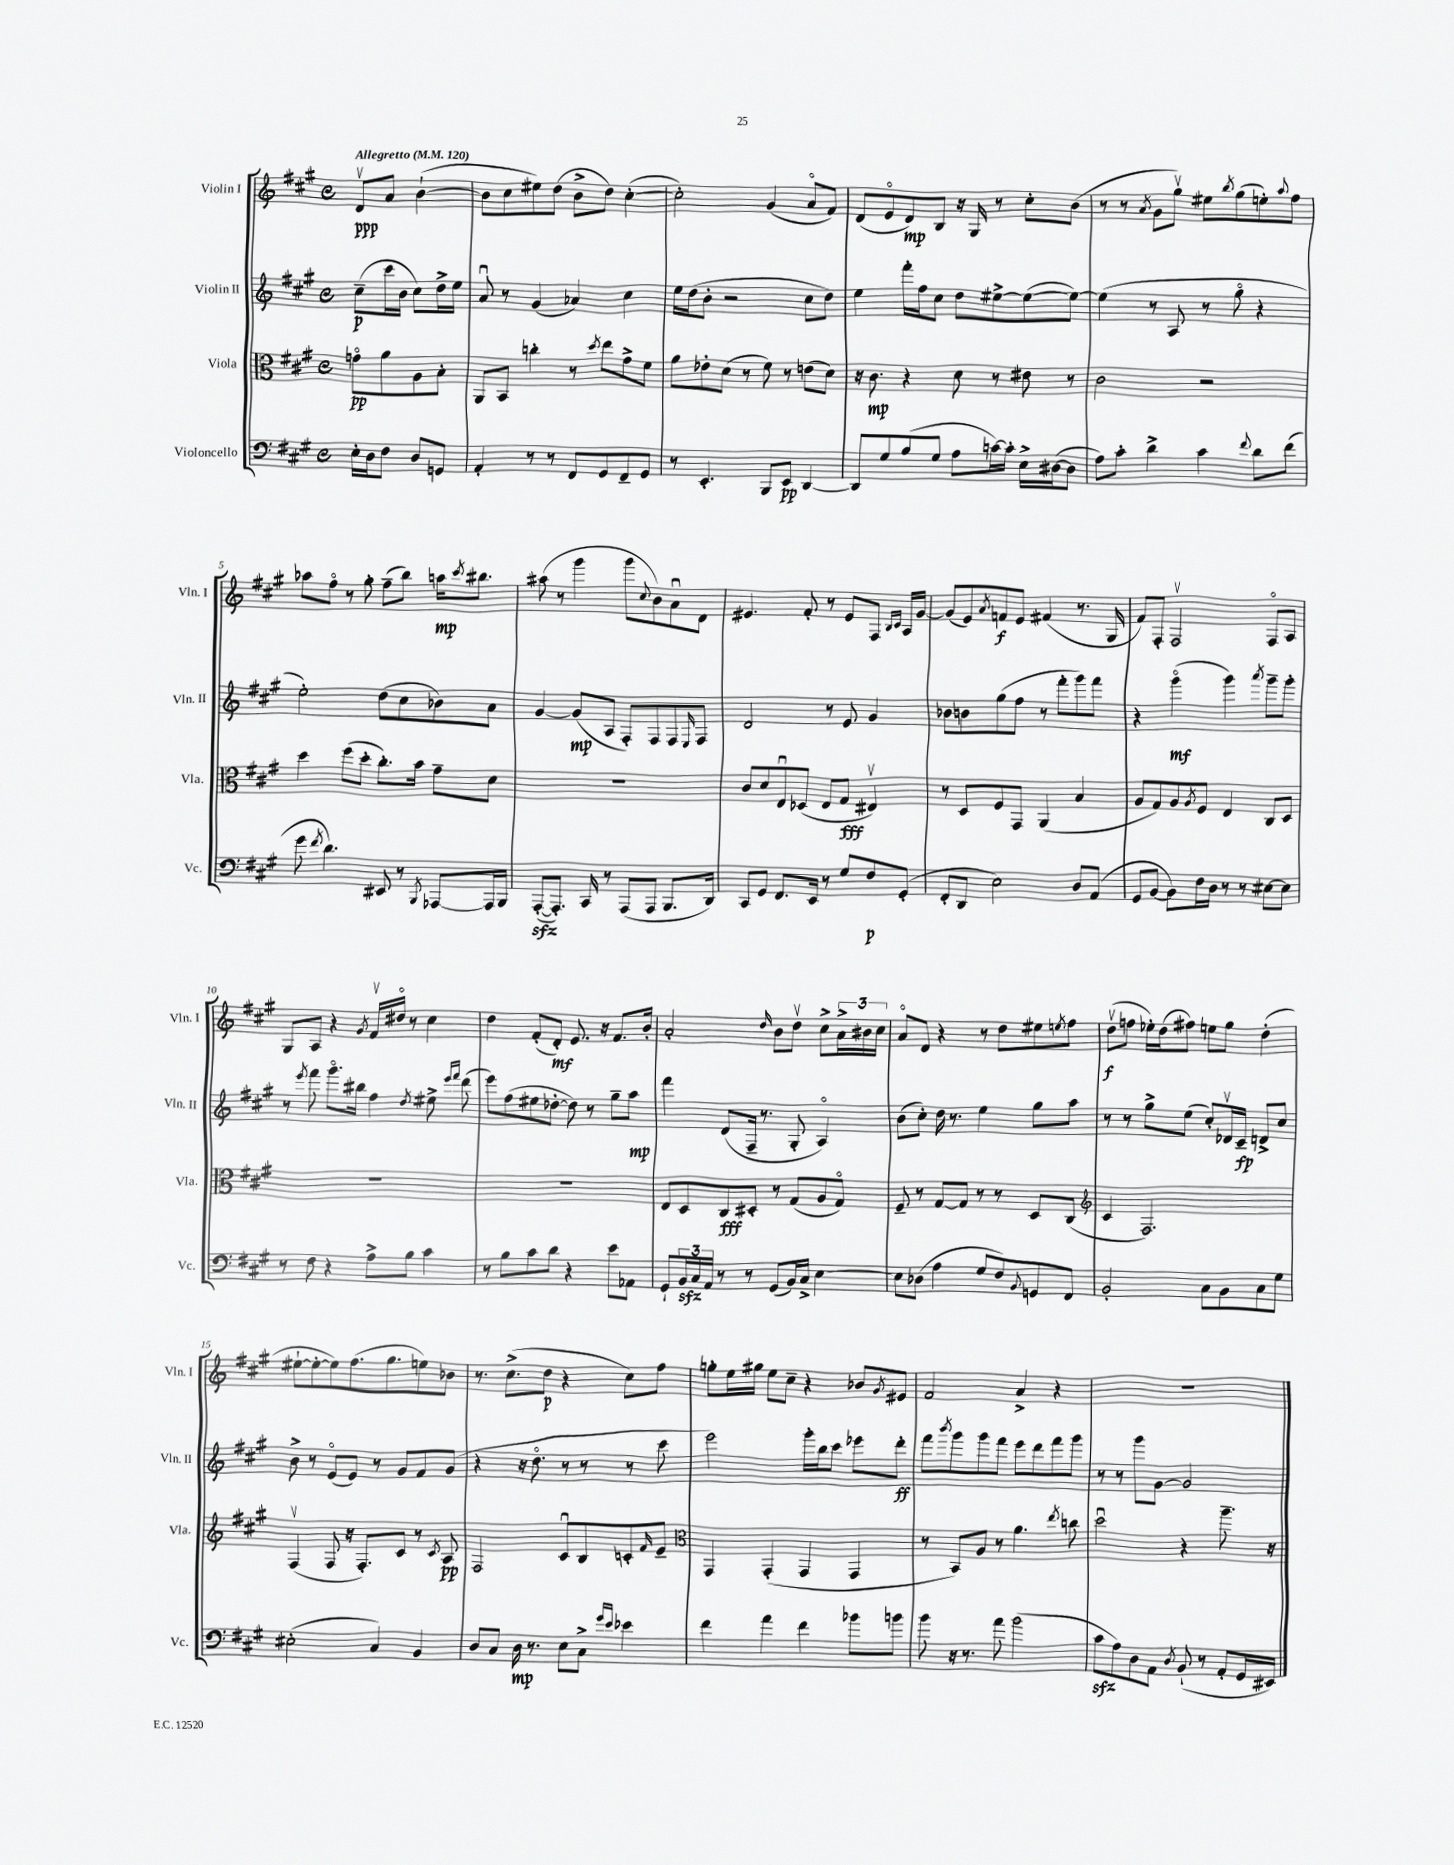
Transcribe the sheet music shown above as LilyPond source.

<<
\new StaffGroup <<
\new Staff = "s0" \with { instrumentName = "Violin I" shortInstrumentName = "Vln. I" } {
    \clef treble \key a \major \defaultTimeSignature \time 4/4 \partial 2 \tempo "Allegretto" 4 = 120
    d'8\upbow\ppp a'8 b'4~-!( |
    b'8 cis''8 eis''8) d''8( b'8-> d''8) cis''4~-.( |
    cis''2-.) gis'4( a'8\flageolet fis'8) |
    d'8( e'8\flageolet d'8\mp) b8 r16 gis16 r8 cis''8-. b'8( |
    r8 r8 \acciaccatura { a'8 } gis'8 gis''8\upbow) eis''8 \acciaccatura { b''8 } gis''8( e''8-.) \appoggiatura { a''8 } fis''8 |
    aes''8 fis''8\flageolet r8 gis''8-. fis''8--( b''8) a''16\mp \acciaccatura { cis'''8 } bis''8. |
    ais''8( r8 gis'''4 gis'''8 \appoggiatura { cis''8 } b'8) a'8\downbow d'8 |
    eis'4. fis'8-. r8 eis'8 fis8 \grace { b16 cis'16 } a16 gis'16~ |
    gis'8( e'8) \acciaccatura { a'8 } f'8\f e'8 fis'4( r8. gis16 |
    fis'8) fis8-. fis2\upbow fis8\flageolet a8 |
    gis8 a8 r4 \acciaccatura { gis'8 } fis'16\upbow dis''16\flageolet r8 cis''4 |
    d''4 fis'8-.( d'8-.\mf) e'8. r16 fis'8. b'16-. |
    a'2-. \grace { d''16 } b'8 d''8\upbow cis''8-> \tuplet 3/2 { a'16-> bis'16 cis''16 } |
    a'8\flageolet d'8 r4 r8 d''8 eis''8 \acciaccatura { e''8 } fis''8 |
    d''8\upbow\f( f''8 ees''16-.) d''16( fis''8) e''8 gis''8 d''4-.( |
    eis''8~-! eis''8~-. eis''8) fis''8.( gis''8. e''8) bes'8 |
    r8. cis''8.->( d''8\p r4 cis''8) fis''8 |
    g''8-. e''16 gis''16 e''8 cis''8-- r4 bes'8 \acciaccatura { gis'8 } eis'8 |
    fis'2 a'4-> r4 |
    R1 \bar "|." |
}
\new Staff = "s1" \with { instrumentName = "Violin II" shortInstrumentName = "Vln. II" } {
    \clef treble \key a \major \defaultTimeSignature \time 4/4 \partial 2
    cis''8--\p( cis'''16 b'16 cis''8) d''16-> e''16 |
    a'8\downbow r8 gis'4( aes'4) cis''4 |
    e''16 d''16( b'8-. r2 cis''8 d''8) |
    e''4 fis'''16-. fis''16 cis''8 d''8 eis''8~-> eis''8~( eis''8~) |
    eis''4( r8 a8 r8 gis''8\flageolet r4 |
    e''2-.) d''8( cis''8 bes'8) a'8 |
    gis'4~ gis'8\mp( a8 fis8-.) fis8 fis8 \grace { e16 } fis8 |
    d'2 r8 e'8 gis'4 |
    bes'8 b'8 gis''8( fis''8 r8 fis'''8-. gis'''8) fis'''8 |
    r4 gis'''4\flageolet\mf( gis'''4) \acciaccatura { a'''8 } gis'''8-- gis'''8-. |
    r8 \acciaccatura { e'''8 } fis'''8 gis'''8.\flageolet bis''16 fis''4 \acciaccatura { d''8 } eis''8-> \grace { e'''16 fis'''16 } d'''8( |
    e'''8) fis''8( eis''8 des''8~-. des''8) r8 gis''8-- a''8\mp |
    fis'''4 d'8( fis16-- r8. gis8-. a4\flageolet) |
    b'8( cis''8-.) d''16 r8. e''4 gis''8 a''8 |
    r8 r8 gis''8-> e''8( cis''8-.) des'16\upbow cis'16--\fp d'8-> cis''8 |
    b'8-> r8 e'8\flageolet( e'8) r8 gis'8 fis'8 gis'8( |
    r4 r16 d''8.\flageolet r8 r8 r8 cis'''8 |
    e'''2) gis'''16-. b''16 cis'''8 ees'''8 d'''8-.\ff |
    fis'''8 \acciaccatura { b'''8 } gis'''8 gis'''8 fis'''8 e'''8 d'''8 fis'''8 gis'''8 |
    r8 r8 gis'''8 gis'8~ gis'2 \bar "|." |
}
\new Staff = "s2" \with { instrumentName = "Viola" shortInstrumentName = "Vla." } {
    \clef alto \key a \major \defaultTimeSignature \time 4/4 \partial 2
    g'8\flageolet\pp a'8 a8 b8-. |
    a,8 b,8 c''4-. r8 \acciaccatura { d''8 } e''8 gis'8-> fis'8 |
    a'8 ees'8-. d'8( r8 fis'8) r8 e'8( d'8) |
    r16 cis'8.\mp r4 d'8 r8 eis'8 r8 |
    cis'2 r2 |
    d''4 fis''8( d''8-. cis''8.-.) b'16 gis'8-- d'8 |
    R1 |
    cis'8 d'8 e8\downbow des8( e8 gis8\fff eis4\upbow) |
    r8 d8 fis8 gis,8 a,4( b4 |
    a8 gis8) a8 \acciaccatura { a8 } fis8 e4 cis8 d8 |
    R1 |
    R1 |
    e8 d8 cis8\fff dis8-. r8 gis8( a8 gis8\flageolet) |
    fis8-- r8 gis8~ gis8 r8 r8 d8 cis8( |
    \clef treble cis'4 fis2.) |
    fis4\upbow( fis8 r16 fis8.-.) cis'8 r8 \acciaccatura { cis'8 } a8\pp |
    fis2 cis'8\downbow b8 c'8-. \grace { fis'16 } e'8-- |
    \clef alto gis,4 gis,4-.( gis,4 gis,4 |
    r8 b,8) a8 r8 a'4. \acciaccatura { e''8 } c''8 |
    d''2\downbow r4 a''8.-- r16 \bar "|." |
}
\new Staff = "s3" \with { instrumentName = "Violoncello" shortInstrumentName = "Vc." } {
    \clef bass \key a \major \defaultTimeSignature \time 4/4 \partial 2
    e16-. d16 fis8 d8 g,8 |
    a,4-. r8 r8 fis,8 gis,8 fis,8-- gis,8 |
    r8 e,4.-. b,,8 e,8\pp d,4~ |
    d,8 gis8 b8( gis8 a8 c'16~) c'16-. e16-> dis16~( dis8 |
    a8) cis'8-. d'4-> cis'4 \appoggiatura { fis'8 } d'8 fis'8( |
    gis'8 \acciaccatura { fis'8 } d'4.) eis,8 r8 \acciaccatura { b,,8 } aes,,8~ aes,,16 b,,16 |
    a,,8~-.\sfz( a,,8.-.) cis,16 r8 a,,8( a,,8 b,,8. d,16) |
    cis,8 gis,8 fis,8. e,16 r8 gis8 fis8\p gis,8-.( |
    fis,8-. d,8 e2) d8 a,8( |
    gis,8 b,8~ b,8) fis16 d16 r8 r8 eis8~ eis8 |
    r8 fis8 r4 a8-> b8 cis'4 |
    r8 b8 cis'8 d'8 r4 e'8 aes,8 |
    gis,8-! \tuplet 3/2 { b,16\sfz cis16 a,16 } r8 r8 gis,8( b,16) cis16-> e4~ |
    e8 des8( a4 gis8 fis8) \appoggiatura { b,8 } g,8 fis,8 |
    b,2-. cis8 b,8 cis8 gis8 |
    eis2-.( cis4) b,4 |
    d8 cis8 d16\mp r8. e8 cis8-> \grace { gis'16 e'16 } ees'4 |
    fis'4 a'4 fis'4 bes'8 b'8 |
    b'8 r16 r8. a'8 b'2( |
    cis'8\sfz a8) d8 a,8 \acciaccatura { d8 } b,8-!( r8 a,8-. gis,16 eis,16) \bar "|." |
}
>>
>>
